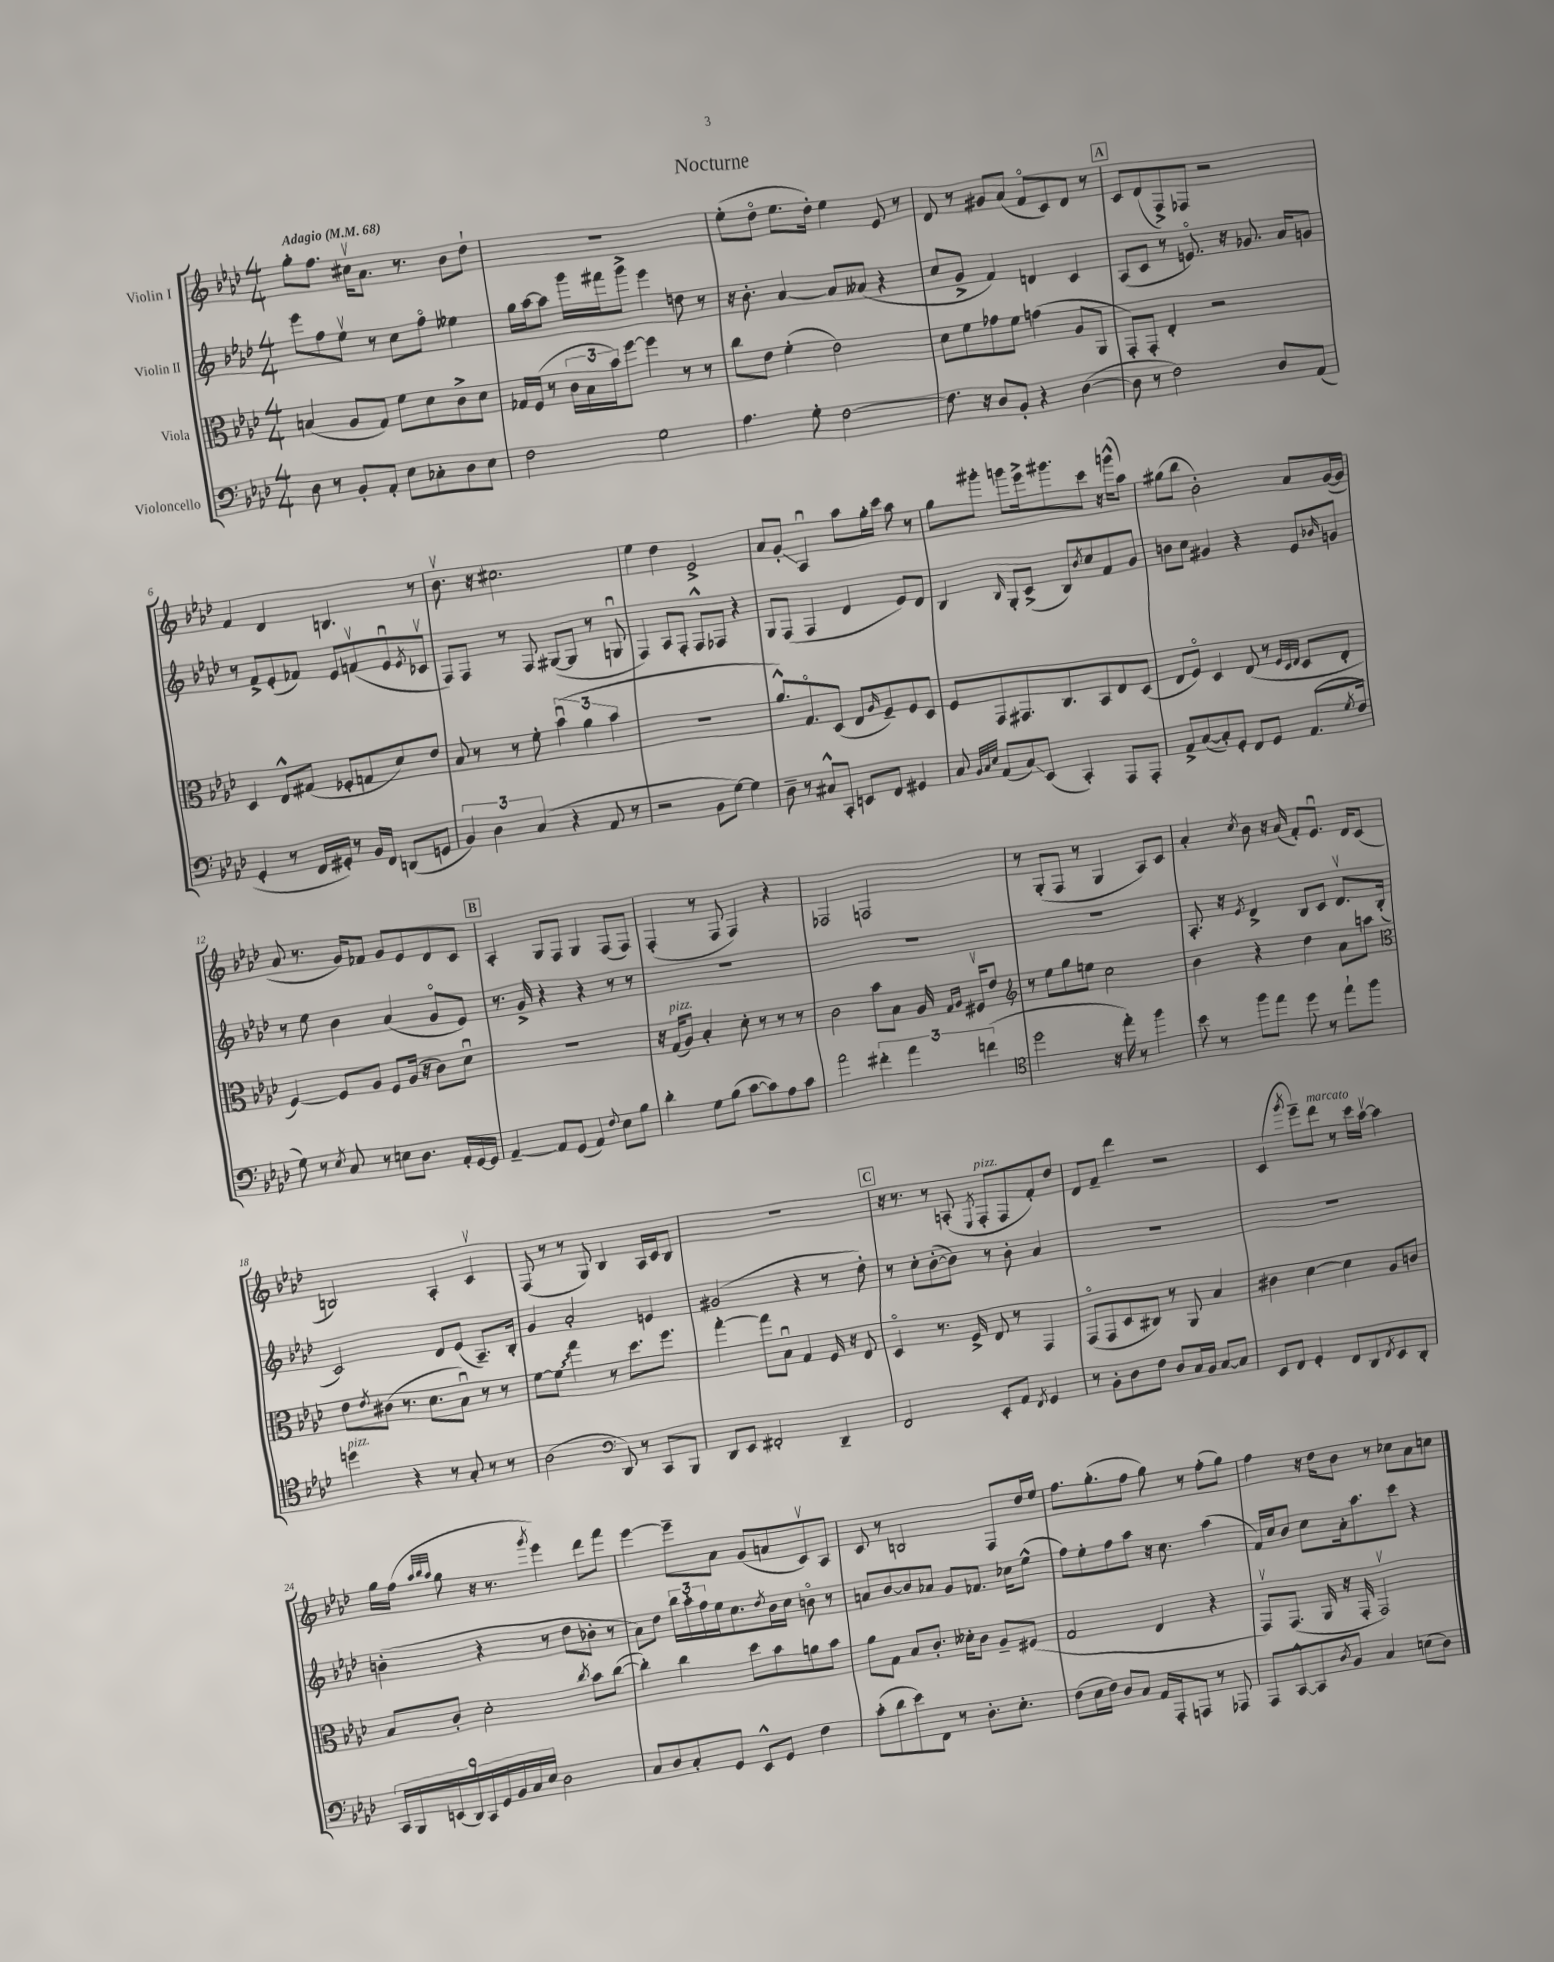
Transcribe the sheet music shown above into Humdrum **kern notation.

**kern	**kern	**kern	**kern
*staff4	*staff3	*staff2	*staff1
*clefF4	*clefC3	*clefG2	*clefG2
*k[b-e-a-d-]	*k[b-e-a-d-]	*k[b-e-a-d-]	*k[b-e-a-d-]
*M4/4	*M4/4	*M4/4	*M4/4
*MM68	*MM68	*MM68	*MM68
8D-	(4B	8eee-	8gg'
8r	.	8ff	8.ff
8BB-'	8A-	8ee-v	.
.	.	.	16cc#v
8AA-'	8G)	8r	8.a-
8E-	8f	8cc	.
.	.	.	8.r
8C-'	8d-	8ffo	.
8D-	8c^	4ee--	8b-
8E-	8d-	.	8dd-`
=	=	=	=
2F	16G-	16gg	1r
.	(16F	[16aa-	.
.	8r	8aa-]	.
.	24c	16ggg	.
.	24B-	.	.
.	.	16fff#	.
.	24b-)	.	.
.	[8ff	8ggg^	.
2G	4ff]	4eee-	.
.	8r	8dd	.
.	8r	8r	.
=	=	=	=
4.A-	8cc	16r	(8ee-'
.	.	8.b-'	.
.	8e-	.	8dd-o
.	(4f'	[4a-	8.ee-
8G'	.	.	.
.	.	.	16dd-')
[2F	2e-)	8a-]	4ee-
.	.	(8a--	.
.	.	4r	8e-
.	.	.	8r
=	=	=	=
8.F]	8d-	8cc	8d-
.	8f	8g^	8r
16r	.	.	.
8D-	8g-	4f)	8g#
8BB-'	8f	.	(8a-
4r	(4g	4d	8fo
.	.	.	8c)
([4D-	8A-	4c	8d-
.	8AA-	.	8r
=	=	=	=
8D-]	8GG')	(8A-	8c
8r	8GG'	8c	(8d-
2F)	4E-'	8r	8F^)
.	.	8.eo)	8F-
.	2r	.	2r
.	.	16r	.
.	.	8.g-	.
8D-	.	.	.
.	.	16a-	.
(8AA-	.	8g	.
=	=	=	=
4GG'	4D-	8r	4f
.	.	8f^	.
8r	8E-^^	(8e-'	4d-
16FF	(8G#	8f-)	.
16GG#')	.	.	.
8r	8F-'	8e-	4.B
16BB-	8G	(8fv	.
16FF	.	.	.
(8DD	8d-)	8e-u	.
.	.	8qe-	.
8GG	8e-	8c-v	8r
=	=	=	=
6BB-)	8B-	8F)	8.b-v
.	8r	8F	.
6D-	.	.	.
.	.	.	16r
.	8r	8r	2.cc#
(6C	.	.	.
.	8f'	8F	.
4r	(6b-u	([8G#	.
.	.	8G#]	.
.	6a-	.	.
8AA-	.	8r	.
.	6b-	.	.
8r	.	8Gu	.
=	=	=	=
2r	1r	4F)	4ee-
.	.	8A-	4dd-
.	.	8F'	.
8BB-	.	8F^^	2e-^
[8G)	.	8F-	.
4G]	.	4r	.
=	=	=	=
8D-~	8.a-^^)	8G	8a-
8r	.	(8F	8g'
.	8.Go	.	.
8C#^^	.	4F	4A-u
8CC'	(8D-	.	.
8EE	8E-	4d-	8aa-
.	16qqA-	.	.
8FF	8F~)	.	16gg'
.	.	.	16ccc
4GG#	8F	8e-)	8aa-
.	8D-	8d-	8r
=	=	=	=
8C	8F	4B-	8gg
32qqBB-	.	.	.
32qqC	.	.	.
32qqE-	.	.	.
(8AA-	8GG	.	8ggg#'
.	.	16qqB-	.
8C)	8.GG#	8G'	8ggg
(8EE-	.	(8c^	16eee-^
.	8.C	.	8.ggg#
4CC')	.	8B-)	.
.	.	8qb-	.
.	8BB-	8cc	8ccc
8AAA-	8E-	8f	16r
.	.	.	(16ggg^^
8AAA-'	(8D-	8g	8aa-)
=	=	=	=
8AA-^	8E-	8b	(8gg#
([8C	8Fo)	8cc	8bb-
8C'])	4D-	4g#	2b-')
8GG'	.	.	.
8FF	(8E-	4r	.
8GG	8r	.	.
.	32qqF	.	.
.	32qqD-	.	.
.	32qqE-	.	.
(8.AA-	8D-	8e-	8a-
.	.	16qqb-	.
.	8E-'	8g	([16g
8qG	.	.	.
16F	.	.	16g]
=	=	=	=
8G)	[4F)	8r	8a-
8r	.	8ee-	8.r
8qE-	.	.	.
8C	8F]	4b-	.
.	.	.	16g)
8r	8A-	.	8f-
8E	8F	(4a-	8g
8.D-	(16A-	.	8e-
.	16r	.	.
.	8c)	8go	8d-
16AA-'	.	.	.
[16GG	8d-u	8e-)	8c
16GG]	.	.	.
=	=	=	=
[4AA-~	1r	8.r	4A-'
.	.	16g^	.
8AA-]	.	4r	8G
(8GG	.	.	8F
4AA-)	.	4r	4G
8qqF	.	.	.
8E-	.	8r	(8F
8B-	.	8r	8F)
=	=	=	=
4d-'	16r	1r	(4F'
.	(16G	.	.
.	8A-)	.	.
8G	4B-'	.	8r
(8B-	.	.	8F
[8c	8d-'	.	4F)
8c])	8r	.	.
8A-	8r	.	4r
8c	8r	.	.
=	=	=	=
2a-	2c	1r	2F-
6f#'	8b-	.	2F
.	8B-	.	.
6a-	.	.	.
.	16A-	.	.
.	16qqG	.	.
.	16qqA-	.	.
.	16F#v	.	.
(6f	.	.	.
.	8e-	.	.
=	=	=	=
*clefC4	*clefG2	*	*
2dd-	8r	1r	8r
.	8ee-	.	(8G'
.	8gg	.	8F
.	8ee	.	8r
16r	2cc	.	4G
16ee-')	.	.	.
8r	.	.	.
4ff	.	.	8A-)
.	.	.	8c
=	=	=	=
8b-	4b-	8.A-'	4a-'
8r	.	.	.
.	.	16r	.
.	.	8qe-	8qcc
8ff	4r	4d-^	8b-
8ee-	.	.	16r
.	.	.	(16a-
8dd-	4dd-	8B-	8f')
8r	.	8c	8.e-u
8ee-`	8a-	8.d-v	.
.	.	.	16d-
8ff	8aa	.	(8c
.	.	(16B-'	.
=	=	=	=
*	*clefC3	*	*
4dd	8e-	2c)	2B)
.	8qe-	.	.
.	(8c#	.	.
4r	8.r	.	.
.	8.d-	.	.
8r	.	8d-	4A-'
8G'	8B-u)	(8e-	.
8r	8r	8.A-~)	4cv
8r	8r	.	.
.	.	16B-'	.
=	=	=	=
(2A-	[8f	4g	(8F
.	8f]	.	8r
.	4gg	2a-'	8r
.	.	.	8G)
*clefF4	*	*	*
8DD-)	8r	.	4B-
8r	8.dd-	.	.
8CC	.	4e	16A-
.	8.ff	.	16c
8BBB-	.	.	8B-
=	=	=	=
8DD-	[4gg'	(2g#	1r
8EE-	.	.	.
2FF#'	8gg]	.	.
.	8B-u	.	.
.	4G	4r	.
4DD-~	16F	8r	.
.	16r	.	.
.	8E-	8dd-')	.
=	=	=	=
2FF	4D-o	8r	16r
.	.	.	8.r
.	.	8cc'	.
.	8.r	([8b-'	8r
.	.	8b-])	(8A'
.	16F^	.	.
.	.	.	8qE-
8EE-'	8E-	8r	8F'
8AA-	8r	8b-'	8F
8qFF	.	.	.
4GG	4GG	4a-	8f')
.	.	.	8dd-
=	=	=	=
8r	(8GGo	1r	8d-
8BB-'	8GG	.	8f~
8D-	8D-	.	4ddd-
8F	8C#)	.	.
8D-	8r	.	2r
16C	8AA-	.	.
16BB-	.	.	.
[8C	4B-	.	.
8C]	.	.	.
=	=	=	=
8EE-	4c#	1r	(4c
8FF	.	.	.
.	.	.	8qggg
4GG'	[4d-	.	8eee-~)
.	.	.	8ddd-
8FF	4d-]	.	8r
8DD-	.	.	16ccc
.	.	.	[16aa-v
8qFF	.	.	.
8EE-	8A-	.	4aa-]
8DD-'	8c	.	.
=	=	=	=
18CC	8B-	(4b'	16gg
18BBB-	.	.	.
.	.	.	(16ff
(18EE	.	.	.
.	.	.	32qqaa-
.	.	.	32qqbb-
.	.	.	32qqaa-
.	8c'	.	8gg
18DD-)	.	.	.
18CC	.	.	.
.	2d-'	4r	16r
18GG	.	.	.
.	.	.	8.r
18BB-	.	.	.
18C	.	.	.
18E-	.	.	.
.	.	.	8qggg
2D-	.	8r	4eee-)
.	.	8dd-	.
.	8qcc	.	.
.	8b-	8b-'	8ddd-
.	([8cc	8r	8fff
=	=	=	=
8C	4cc'])	8a-)	[4eee-
8D-	.	8dd-	.
8C'	4cc	24bb-	8eee-~]
.	.	24aa-'	.
.	.	24ff	.
8GG	.	16ee-	8a-
.	.	8.cc	.
8EE-^^	8dd-	.	(8g
.	.	8qdd-	.
8GG	8b-	16b-	8a
.	.	16cc	.
4F	8a	8bo	8cv)
.	8b-	8r	8A-
=	=	=	=
(8c'	8a-	8a	8c
8d-	8G	[8b-	8r
8e-)	8B-	8b-]	2B
8FF	8.c'	8a-	.
8r	.	8g	.
.	16d--'	.	.
8.D-'	8c	8.f-	.
.	8A-~	.	8F
8.E-'	.	16cc-	.
.	(8F#	(8ee-^^	16dd-
.	.	.	16ee-
=	=	=	=
(8F	2G	8ff)	8.ff
16E-	.	8ee-'	.
16F)	.	.	(8.gg'
8D-	.	8ff	.
8C	.	8aa-	8ff
16AA-	4E-	16r	8gg)
16AAA-'	.	8.cc	.
8AAA	.	.	8r
8r	4r	(4aa-	(8ff'
8AAA-	.	.	8gg)
=	=	=	=
8AAA-	8GGv)	16f)	4ff
.	.	16cc	.
[8CC^^	(8.GG	8b-	.
8CC]	.	8cc	16r
.	16AA-	.	16dd-
8qD-	.	.	.
8BB-	16r	16a-'	8b-
.	16GG'	8.aa-	.
4C	2GGv)	.	8r
.	.	8ccc	8cc-
(8E	.	4r	8a-
8D-)	.	.	8cc
==	==	==	==
*-	*-	*-	*-
